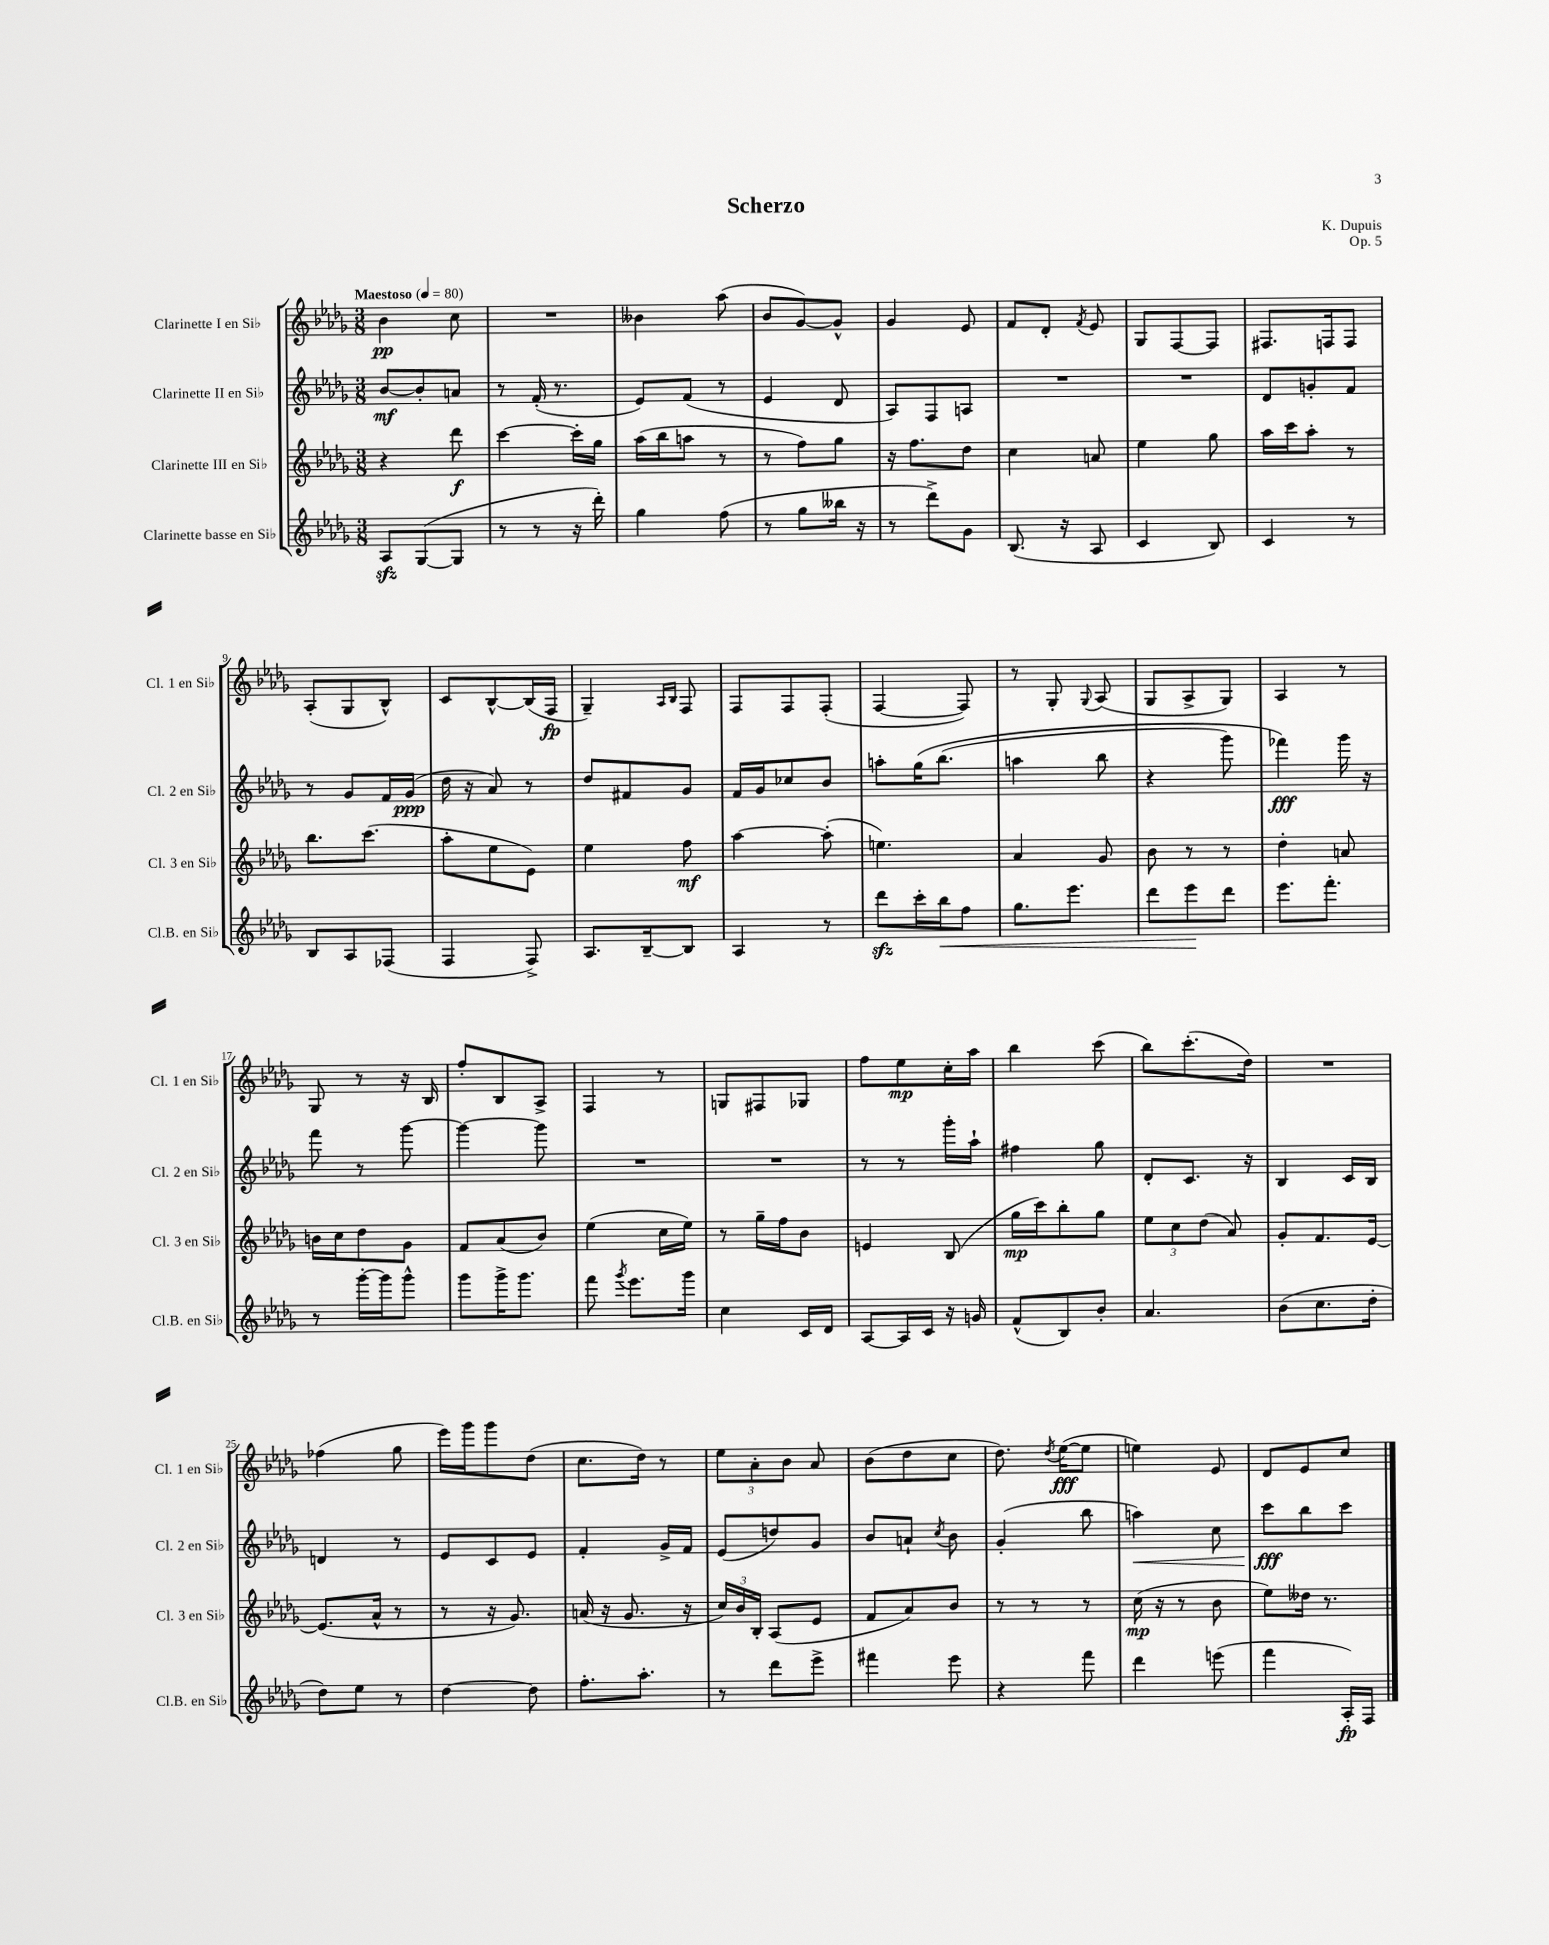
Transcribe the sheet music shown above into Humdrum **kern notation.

**kern	**kern	**kern	**kern
*staff4	*staff3	*staff2	*staff1
*clefG2	*clefG2	*clefG2	*clefG2
*k[b-e-a-d-g-]	*k[b-e-a-d-g-]	*k[b-e-a-d-g-]	*k[b-e-a-d-g-]
*M3/8	*M3/8	*M3/8	*M3/8
*MM80	*MM80	*MM80	*MM80
8A-	4r	[8b-	4b-
([8G-	.	8b-']	.
8G-]	8ddd-	8a	8cc
=	=	=	=
8r	[4ccc	8r	4.r
8r	.	(16f'	.
.	.	8.r	.
16r	16ccc']	.	.
16ddd-')	16gg-	.	.
=	=	=	=
4gg-	(16aa-	8e-)	4b--
.	16bb-	.	.
.	8aa	(8f	.
(8ff	8r	8r	(8aa-
=	=	=	=
8r	8r	4e-	8b-
8gg-	8ff)	.	[8g-)
16bb--	8gg-	8d-	8g-^^]
16r	.	.	.
=	=	=	=
8r	16r	8A-)	4g-
.	8.ff	.	.
8ddd-^)	.	8F	.
8g-	8dd-	8A	8e-
=	=	=	=
(8.B-	4cc	4.r	8f
.	.	.	8d-'
16r	.	.	.
.	.	.	8qf
8A-	8a	.	8e-
=	=	=	=
4c	4ee-	4.r	8G-
.	.	.	[8F
8B-)	8gg-	.	8F]
=	=	=	=
4c	16aa-	8d-	8.F#
.	16ccc	.	.
.	8aa-'	8g'	.
.	.	.	16F
8r	8r	8f	8F
=	=	=	=
8B-	8.bb-	8r	(8A-'
8A-	.	8g-	8G-
.	(8.ccc	.	.
(8F-	.	16f	8B-^^)
.	.	(16g-	.
=	=	=	=
4F	8aa-'	16dd-	8c
.	.	16r	.
.	8ee-	8a-)	[8B-^^
8F^)	8e-)	8r	(16B-]
.	.	.	16F
=	=	=	=
8.A-	4ee-	8dd-	4G-~)
.	.	8f#	.
[16B-~	.	.	.
.	.	.	16qqA-
.	.	.	16qqB-
8B-]	8ff	8g-	8F
=	=	=	=
4A-	[4aa-	16f	8F
.	.	16g-	.
.	.	8cc-	8F
8r	(8aa-']	8b-	(8F'
=	=	=	=
8ddd-	4.ee)	8aa'	[4F
16ccc'	.	&(16gg-	.
16bb-	.	(8.bb-	.
8ff	.	.	8F])
=	=	=	=
8.gg-	4a-	4aa	8r
.	.	.	8G-'
8.eee-	.	.	.
.	.	.	8qqG-
.	8g-	8bb-	(8A-
=	=	=	=
8ddd-	8b-	4r	8G-
8eee-	8r	.	8A-^
8ddd-	8r	8ggg-)	8G-)
=	=	=	=
8.eee-	4dd-'	4fff-&)	4A-
8.fff'	.	.	.
.	8a	16ggg-	8r
.	.	16r	.
=	=	=	=
8r	16b	8fff	8G-
.	16cc	.	.
[16ggg-'	8dd-	8r	8r
16ggg-]	.	.	.
8ggg-^^	8g-	[8ggg-	16r
.	.	.	16B-
=	=	=	=
8ggg-	8f	4ggg-_	8ff'
16ggg-^	(8a-	.	8B-
8.ggg-	.	.	.
.	8b-)	8ggg-]	8A-^
=	=	=	=
8fff	(4ee-	4.r	4F
8qggg-	.	.	.
8.eee-	.	.	.
.	16cc	.	8r
16ggg-	16ee-)	.	.
=	=	=	=
4cc	8r	4.r	8G
.	16gg-~	.	8F#
.	16ff	.	.
16c	8b-	.	8G-
16d-	.	.	.
=	=	=	=
[8A-	4e	8r	8ff
16A-]	.	8r	8ee-
16c	.	.	.
16r	(8B-	16ggg-'	16cc'
16g	.	16aa-`	16aa-
=	=	=	=
(8f^^	16gg-	4ff#	4bb-
.	16ccc)	.	.
8B-)	8bb-'	.	.
8b-'	8gg-	8gg-	(8ccc
=	=	=	=
4.a-	12ee-	8d-'	8bb-)
.	12cc	.	.
.	.	8.c	(8.ccc'
.	(12dd-	.	.
.	8a-)	.	.
.	.	16r	16dd-)
=	=	=	=
(8b-	8g-'	4B-	4.r
8.cc	8.f	.	.
.	.	16c	.
16dd-'	[16e-	16B-	.
=	=	=	=
8dd-)	(8.e-]	4d	(4ff-
8ee-	.	.	.
.	16a-^^	.	.
8r	8r	8r	8gg-
=	=	=	=
[4dd-	8r	8e-	16eee-)
.	.	.	16ggg-
.	16r	8c	8ggg-
.	8.g-)	.	.
8dd-]	.	8e-	(8dd-
=	=	=	=
8.ff'	(16a	4f'	8.cc
.	16r	.	.
.	8.g-	.	.
8.aa-'	.	.	16dd-)
.	.	16g-^	8r
.	16r	16f	.
=	=	=	=
8r	24cc)	(8e-	12ee-
.	24b-	.	.
.	24B-'	.	12a-'
8ddd-	(8A-	8dd)	.
.	.	.	12b-
8eee-^	8e-	8g-	8a-
=	=	=	=
4fff#	8f	8b-	(8b-
.	8a-)	8a`	8dd-
.	.	8qcc	.
8eee-	8b-	8b-	8cc
=	=	=	=
4r	8r	(4g-'	8.dd-)
.	8r	.	.
.	.	.	8qdd-
.	.	.	([16ee-
8fff	8r	8bb-	8ee-]
=	=	=	=
4ddd-	(16cc	4aa)	4ee)
.	16r	.	.
.	8r	.	.
(8eee	8b-	8cc	8e-
=	=	=	=
4fff	8ee-)	8ccc	8d-
.	16dd--	8bb-	8e-
.	8.r	.	.
16A-')	.	8ccc	8cc
16F	.	.	.
==	==	==	==
*-	*-	*-	*-
